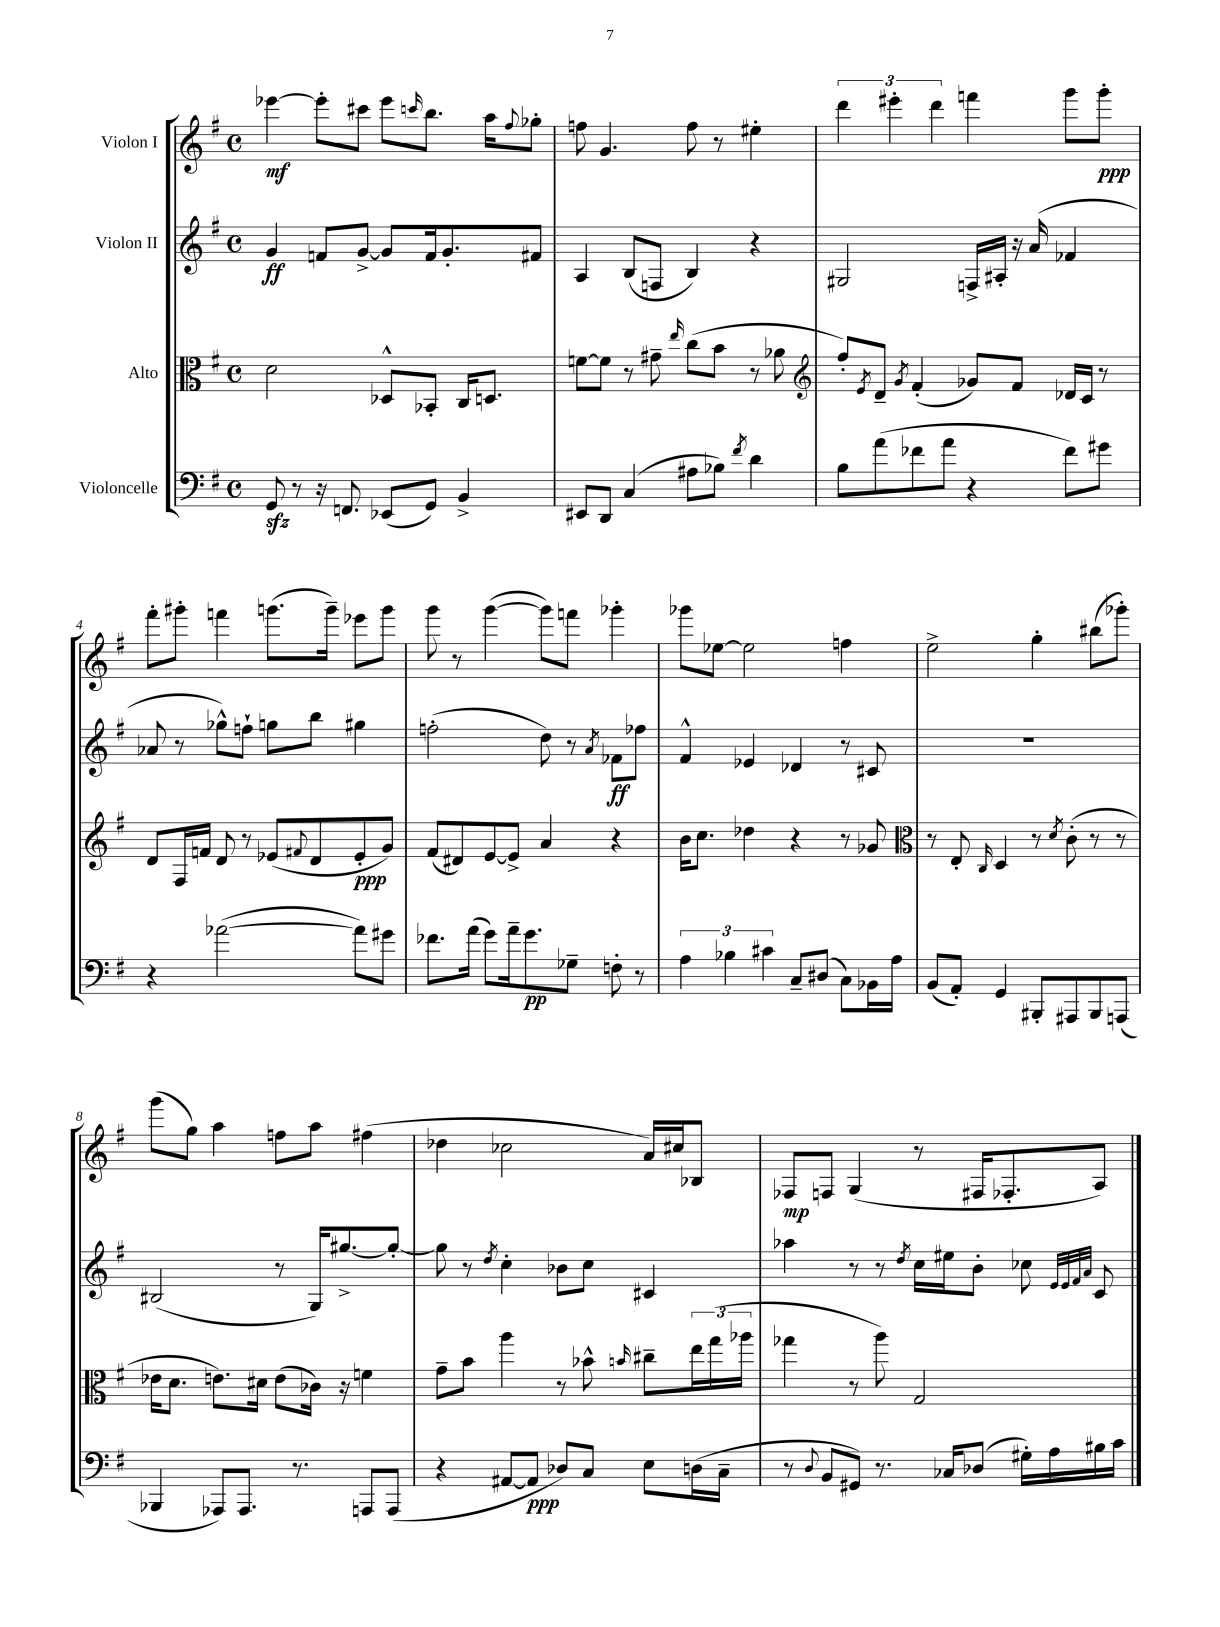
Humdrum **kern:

**kern	**kern	**kern	**kern
*staff4	*staff3	*staff2	*staff1
*clefF4	*clefC3	*clefG2	*clefG2
*k[f#]	*k[f#]	*k[f#]	*k[f#]
*M4/4	*M4/4	*M4/4	*M4/4
*met(c)	*met(c)	*met(c)	*met(c)
8GG	2d	4g	[4eee-
8r	.	.	.
16r	.	8f	8eee-']
8.FF	.	.	.
.	.	[8g^	8ccc#
(8EE-	8D-^^	8g]	8eee-
.	.	.	16qqccc
8GG)	8BB-'	16f	8.bb
.	.	8.g'	.
4BB^	16C	.	.
.	8.D	.	16aa
.	.	.	8qqff#
.	.	8f#	8gg-'
=	=	=	=
8EE#	[8f	4A	8ff
8DD	8f]	.	4.g
(4C	8r	(8B	.
.	8g#~	8F	.
.	16qqee	.	.
8A#	(8cc	4B)	8ff
8B-)	8b	.	8r
8qf#	.	.	.
4d	8r	4r	4ee#'
.	8a-	.	.
=	=	=	=
*	*clefG2	*	*
8B	8ff#')	2G#	6ddd
.	8qe	.	.
(8a	8d~	.	.
.	.	.	6eee#'
.	8qg	.	.
8f-	(4f#'	.	.
.	.	.	6ddd
8a	.	.	.
4r	8g-)	16F^	4fff
.	.	16A#'	.
.	8f#	16r	.
.	.	(16a	.
8f-)	16d-	4f-	8ggg
.	16c	.	.
8g#	8r	.	8ggg'
=	=	=	=
4r	8d	8a-	8fff#'
.	16F#	8r	8ggg#'
.	16f	.	.
([2a-	8d	8gg-^^)	4fff
.	8r	8ff`	.
.	(8e-	8gg	(8.ggg
.	8qqf#	.	.
.	8d	8bb	.
.	.	.	16ggg~)
8a-])	8e-'	4gg#	8eee-
8g#	8g)	.	8ggg
=	=	=	=
8.f-	(8f#	(2ff'	8ggg
.	8d#)	.	8r
(16a	.	.	.
8g)	[8e	.	([4ggg
16a~	8e^]	.	.
8.g	.	.	.
.	4a	8dd)	8ggg])
8G-~	.	8r	8fff
.	.	8qa	.
8F'	4r	8f-	4ggg-'
8r	.	8ff-	.
=	=	=	=
6A	16b	4f#^^	8ggg-
.	8.cc	.	.
.	.	.	[8ee-
6B-	.	.	.
.	4dd-	4e-	2ee-]
6c#	.	.	.
8C~	4r	4d-	.
(8D#	.	.	.
8C)	8r	8r	4ff
16BB-	8g-	8c#	.
16A	.	.	.
=	=	=	=
*	*clefC3	*	*
(8BB	8r	1r	2ee^
8AA')	8E'	.	.
.	16qqC	.	.
4GG	4D	.	.
8BBB#'	8r	.	4gg'
.	8qd	.	.
8AAA#	(8c'	.	.
8BBB#	8r	.	(8bb#
(8AAA	8r	.	8ggg-')
=	=	=	=
4BBB-	16e-	(2B#	(8ggg
.	8.d	.	.
.	.	.	8gg)
8AAA-)	8.e)	.	4aa
8.AAA-	.	.	.
.	16d#	.	.
.	(8e	8r	8ff
8.r	.	.	.
.	16c-)	16G)	8aa
.	16r	[8.gg#^	.
8AAA	4f	.	(4ff#
(8AAA	.	8gg#'_	.
=	=	=	=
4r	8g~	8gg#]	4dd-
.	8b	8r	.
.	.	8qdd	.
[8AA#	4aa	4cc'	2cc-
8AA#]	.	.	.
8D-)	8r	8b-	.
8C	8b-^^	8cc	.
.	16qqb	.	.
8E	8cc#~	4c#	16a)
.	.	.	16cc#
(16D	24ee	.	8B-
.	(24gg	.	.
16C~	.	.	.
.	24aa-	.	.
=	=	=	=
8r	4gg-	4aa-	8F-
8qqD	.	.	.
8BB	.	.	8F
8GG#)	8r	8r	(4G
8.r	8aa)	8r	.
.	.	8qdd	.
.	2G	16cc	8r
16C-	.	16ee#	.
(8D-	.	8b'	16F#
.	.	.	8.F-'
16G#')	.	8cc-	.
16A	.	.	.
.	.	32qqe	.
.	.	32qqe	.
.	.	32qqf#	.
.	.	32qqa	.
16B#	.	8c	8A)
16c	.	.	.
==	==	==	==
*-	*-	*-	*-
